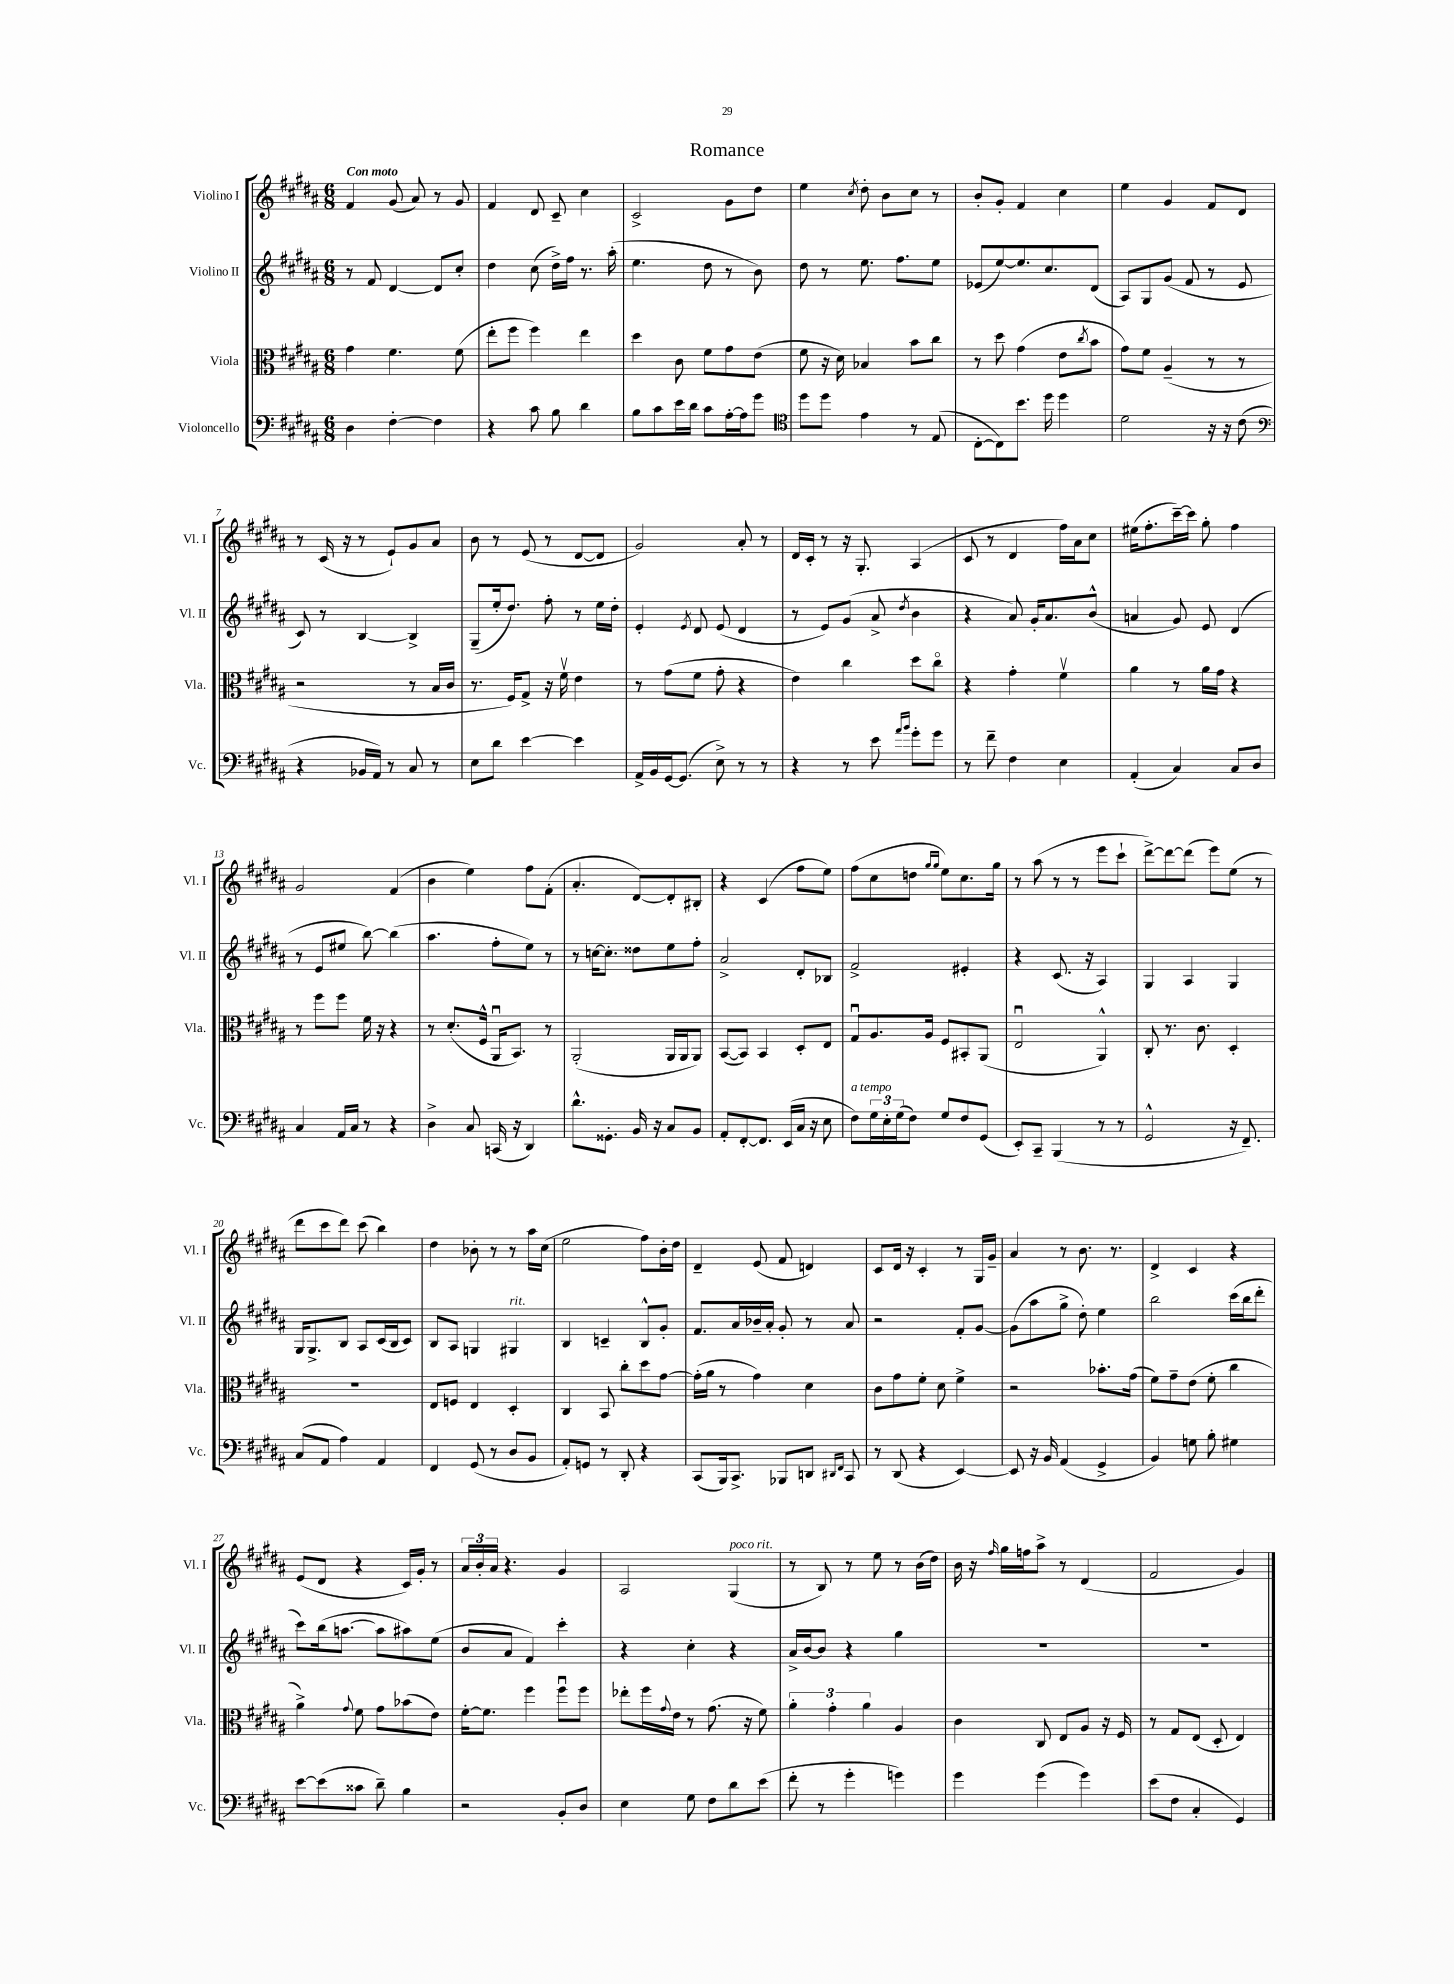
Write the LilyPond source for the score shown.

\header { title = "Romance" }
<<
\new StaffGroup <<
\new Staff = "s0" \with { instrumentName = "Violino I" shortInstrumentName = "Vl. I" } {
    \clef treble \key b \major \numericTimeSignature \time 6/8 \tempo "Con moto"
    fis'4 gis'8( ais'8) r8 gis'8 |
    fis'4 dis'8 cis'8-- cis''4 |
    cis'2-> gis'8 dis''8 |
    e''4 \acciaccatura { cis''8 } dis''8-. b'8 cis''8 r8 |
    b'8-. gis'8-. fis'4 cis''4 |
    e''4 gis'4 fis'8 dis'8 |
    r8 cis'16( r16 r8 e'8-!) gis'8 ais'8 |
    b'8 r8 e'8( r8 dis'8~ dis'8 |
    gis'2) ais'8-. r8 |
    dis'16 cis'16-. r8 r16 gis8.-. ais4( |
    cis'8 r8 dis'4 fis''16) ais'16 cis''8 |
    eis''16( fis''8.-. cis'''16~--) cis'''16 gis''8-. fis''4 |
    gis'2 fis'4( |
    b'4 e''4) fis''8 fis'8-.( |
    ais'4.-. dis'8~) dis'8-. bis8-. |
    r4 cis'4( fis''8 e''8) |
    fis''8( cis''8 d''8 \grace { gis''16 gis''16 } e''8) cis''8. gis''16 |
    r8 ais''8( r8 r8 e'''8 cis'''8-! |
    dis'''8~->) dis'''8~ dis'''8( e'''8) e''8( r8 |
    dis'''8 cis'''8 dis'''8) cis'''8( b''4) |
    dis''4 bes'8-. r8 r8 ais''16 cis''16( |
    e''2 fis''8) b'16-. dis''16 |
    dis'4-- e'8( fis'8 d'4) |
    cis'8 dis'16 r16 cis'4-. r8 gis16 gis'16-- |
    ais'4 r8 b'8. r8. |
    dis'4-> cis'4 r4 |
    e'8( dis'8 r4 cis'16) gis'16-. r8 |
    \tuplet 3/2 { ais'16 b'16-. ais'16 } r4. gis'4 |
    ais2 gis4^\markup { \italic "poco rit." }( |
    r8 b8) r8 e''8 r8 b'16( dis''16) |
    b'16 r16 \grace { fis''16 } gis''16 f''16 ais''8-> r8 dis'4( |
    fis'2 gis'4) \bar "|." |
}
\new Staff = "s1" \with { instrumentName = "Violino II" shortInstrumentName = "Vl. II" } {
    \clef treble \key b \major \numericTimeSignature \time 6/8
    r8 fis'8 dis'4~ dis'8 cis''8-. |
    dis''4 cis''8( dis''16->) fis''16 r8. ais''16-.( |
    e''4. dis''8 r8 b'8) |
    dis''8 r8 e''8. fis''8. e''8 |
    ees'8( e''8~) e''8. cis''8. dis'8( |
    ais8) gis8 gis'8( fis'8 r8 e'8 |
    cis'8) r8 b4~ b4-> |
    gis8--( e''16-. dis''8.) fis''8-. r8 e''16 dis''16-. |
    e'4-. \acciaccatura { e'8 } dis'8 e'8( dis'4 |
    r8 e'8) gis'8( ais'8-> \acciaccatura { dis''8 } b'4 |
    r4 ais'8) gis'16-. ais'8. b'8-^( |
    a'4 gis'8) e'8 dis'4( |
    r8 e'8 eis''8 b''8~) b''4( |
    ais''4. fis''8-. e''8) r8 |
    r8 c''16~ c''8.-. disis''8 e''8 fis''8-. |
    ais'2-> dis'8-. bes8 |
    fis'2-> eis'4-. |
    r4 cis'8.( r16 ais4) |
    gis4 ais4 gis4 |
    gis16 gis8.-> b8 ais8 cis'16( b16 cis'8) |
    b8 ais8 g4 gis4^\markup { \italic "rit." } |
    b4 c'4-- b8-^ gis'8-. |
    fis'8. ais'16 bes'16-- ais'16-. gis'8-. r8 ais'8 |
    r2 fis'8-. gis'8~ |
    gis'8( ais''8 gis''8-> dis''8-.) e''4 |
    b''2 cis'''16( b''16 dis'''8-. |
    cis'''8) b''16( a''8.~ a''8 ais''8) e''8( |
    b'8 ais'8 fis'4) cis'''4-. |
    r4 cis''4-. r4 |
    ais'16-> b'16~ b'8 r4 gis''4 |
    R2. |
    R2. \bar "|." |
}
\new Staff = "s2" \with { instrumentName = "Viola" shortInstrumentName = "Vla." } {
    \clef alto \key b \major \numericTimeSignature \time 6/8
    gis'4 fis'4. fis'8( |
    e''8-. fis''8 fis''4) e''4 |
    dis''4 cis'8 fis'8 gis'8 e'8( |
    fis'8 r16 dis'16) bes4 b'8 cis''8 |
    r8 dis''8 gis'4( e'8 \acciaccatura { cis''8 } b'8 |
    gis'8) fis'8 ais4--( r8 r8 |
    r2 r8 b16 cis'16 |
    r8. fis16) gis8-> r16 fis'16\upbow e'4 |
    r8 gis'8( fis'8 gis'8-. r4 |
    e'4) cis''4 dis''8 cis''8\flageolet |
    r4 gis'4-. fis'4\upbow |
    ais'4 r8 ais'16 gis'16 r4 |
    r8 fis''8 fis''8 fis'16 r16 r4 |
    r8 dis'8.-.( fis16-^ ais,16\downbow b,8.) r8 |
    ais,2-.( ais,16 ais,16 ais,8) |
    b,8~( b,8) b,4 dis8-. e8 |
    gis8\downbow ais8. ais16 fis8 bis,8-. ais,8( |
    e2\downbow ais,4-^) |
    cis8-. r8. cis'8. dis4-. |
    R2. |
    e8 f8 e4 dis4-. |
    cis4 b,8 cis''8-. dis''8 gis'8~ |
    gis'16-.( ais'16 r8 gis'4) dis'4 |
    cis'8 gis'8 fis'8-. dis'8 fis'4-> |
    r2 bes'8.-. gis'16( |
    fis'8) gis'8-- e'8( fis'8-. cis''4 |
    ais'4->) \appoggiatura { gis'8 } fis'8 gis'8 bes'8( e'8) |
    fis'16~-. fis'8. fis''4 fis''8\downbow fis''8 |
    ees''8-. fis''16 \appoggiatura { gis'8 } e'16 r8 gis'8.( r16 fis'8) |
    \tuplet 3/2 { ais'4-. gis'4-. ais'4 } ais4 |
    cis'4 cis8 e8 ais8 r16 fis16 |
    r8 gis8 e8( dis8-. e4) \bar "|." |
}
\new Staff = "s3" \with { instrumentName = "Violoncello" shortInstrumentName = "Vc." } {
    \clef bass \key b \major \numericTimeSignature \time 6/8
    dis4 fis4~-. fis4 |
    r4 cis'8 b8 dis'4 |
    b8 cis'8 e'16 dis'16 cis'8 ais16~-. ais16 gis'8 |
    \clef tenor dis''8 dis''8 e'4 r8 e8( |
    cis8~-. cis8) b'8. dis''16 dis''4 |
    dis'2 r16 r16 cis'8( |
    \clef bass r4 bes,16 ais,16) r8 cis8 r8 |
    e8 dis'8 e'4~ e'4 |
    ais,16-> b,16 gis,16~ gis,8.( e8->) r8 r8 |
    r4 r8 e'8 \grace { ais'16 b'16 } gis'8-. gis'8 |
    r8 fis'8-- fis4 e4 |
    ais,4-.( cis4) cis8 dis8 |
    cis4 ais,16 cis16 r8 r4 |
    dis4-> cis8 c,16( r16 dis,4) |
    dis'8.-^ gisis,8.-. b,16 r16 cis8 b,8 |
    ais,8-. fis,8~-. fis,8. e,16( cis16 r16 e8 |
    fis8^\markup { \italic "a tempo" }) \tuplet 3/2 { gis16 e16-. gis16( } fis8) gis8 fis8 gis,8( |
    e,8-.) cis,8-- b,,4( r8 r8 |
    gis,2-^ r16 fis,8.--) |
    cis8( ais,8 ais4) ais,4 |
    fis,4 gis,8( r8 dis8 b,8 |
    ais,8-.) g,8 r8 dis,8-. r4 |
    cis,8( b,,16) cis,8.-> bes,,8 d,8 \grace { dis,16 fis,16 } cis,8 |
    r8 dis,8( r4 e,4~) |
    e,8 r16 b,16 ais,4( gis,4-> |
    b,4) g8 b8-. gis4 |
    e'8~ e'8( cisis'8 dis'8--) b4 |
    r2 b,8-. dis8 |
    e4 gis8 fis8 dis'8 e'8( |
    fis'8-. r8 gis'4-. g'4) |
    gis'4 gis'4( gis'4) |
    e'8( fis8 cis4-. gis,4) \bar "|." |
}
>>
>>
